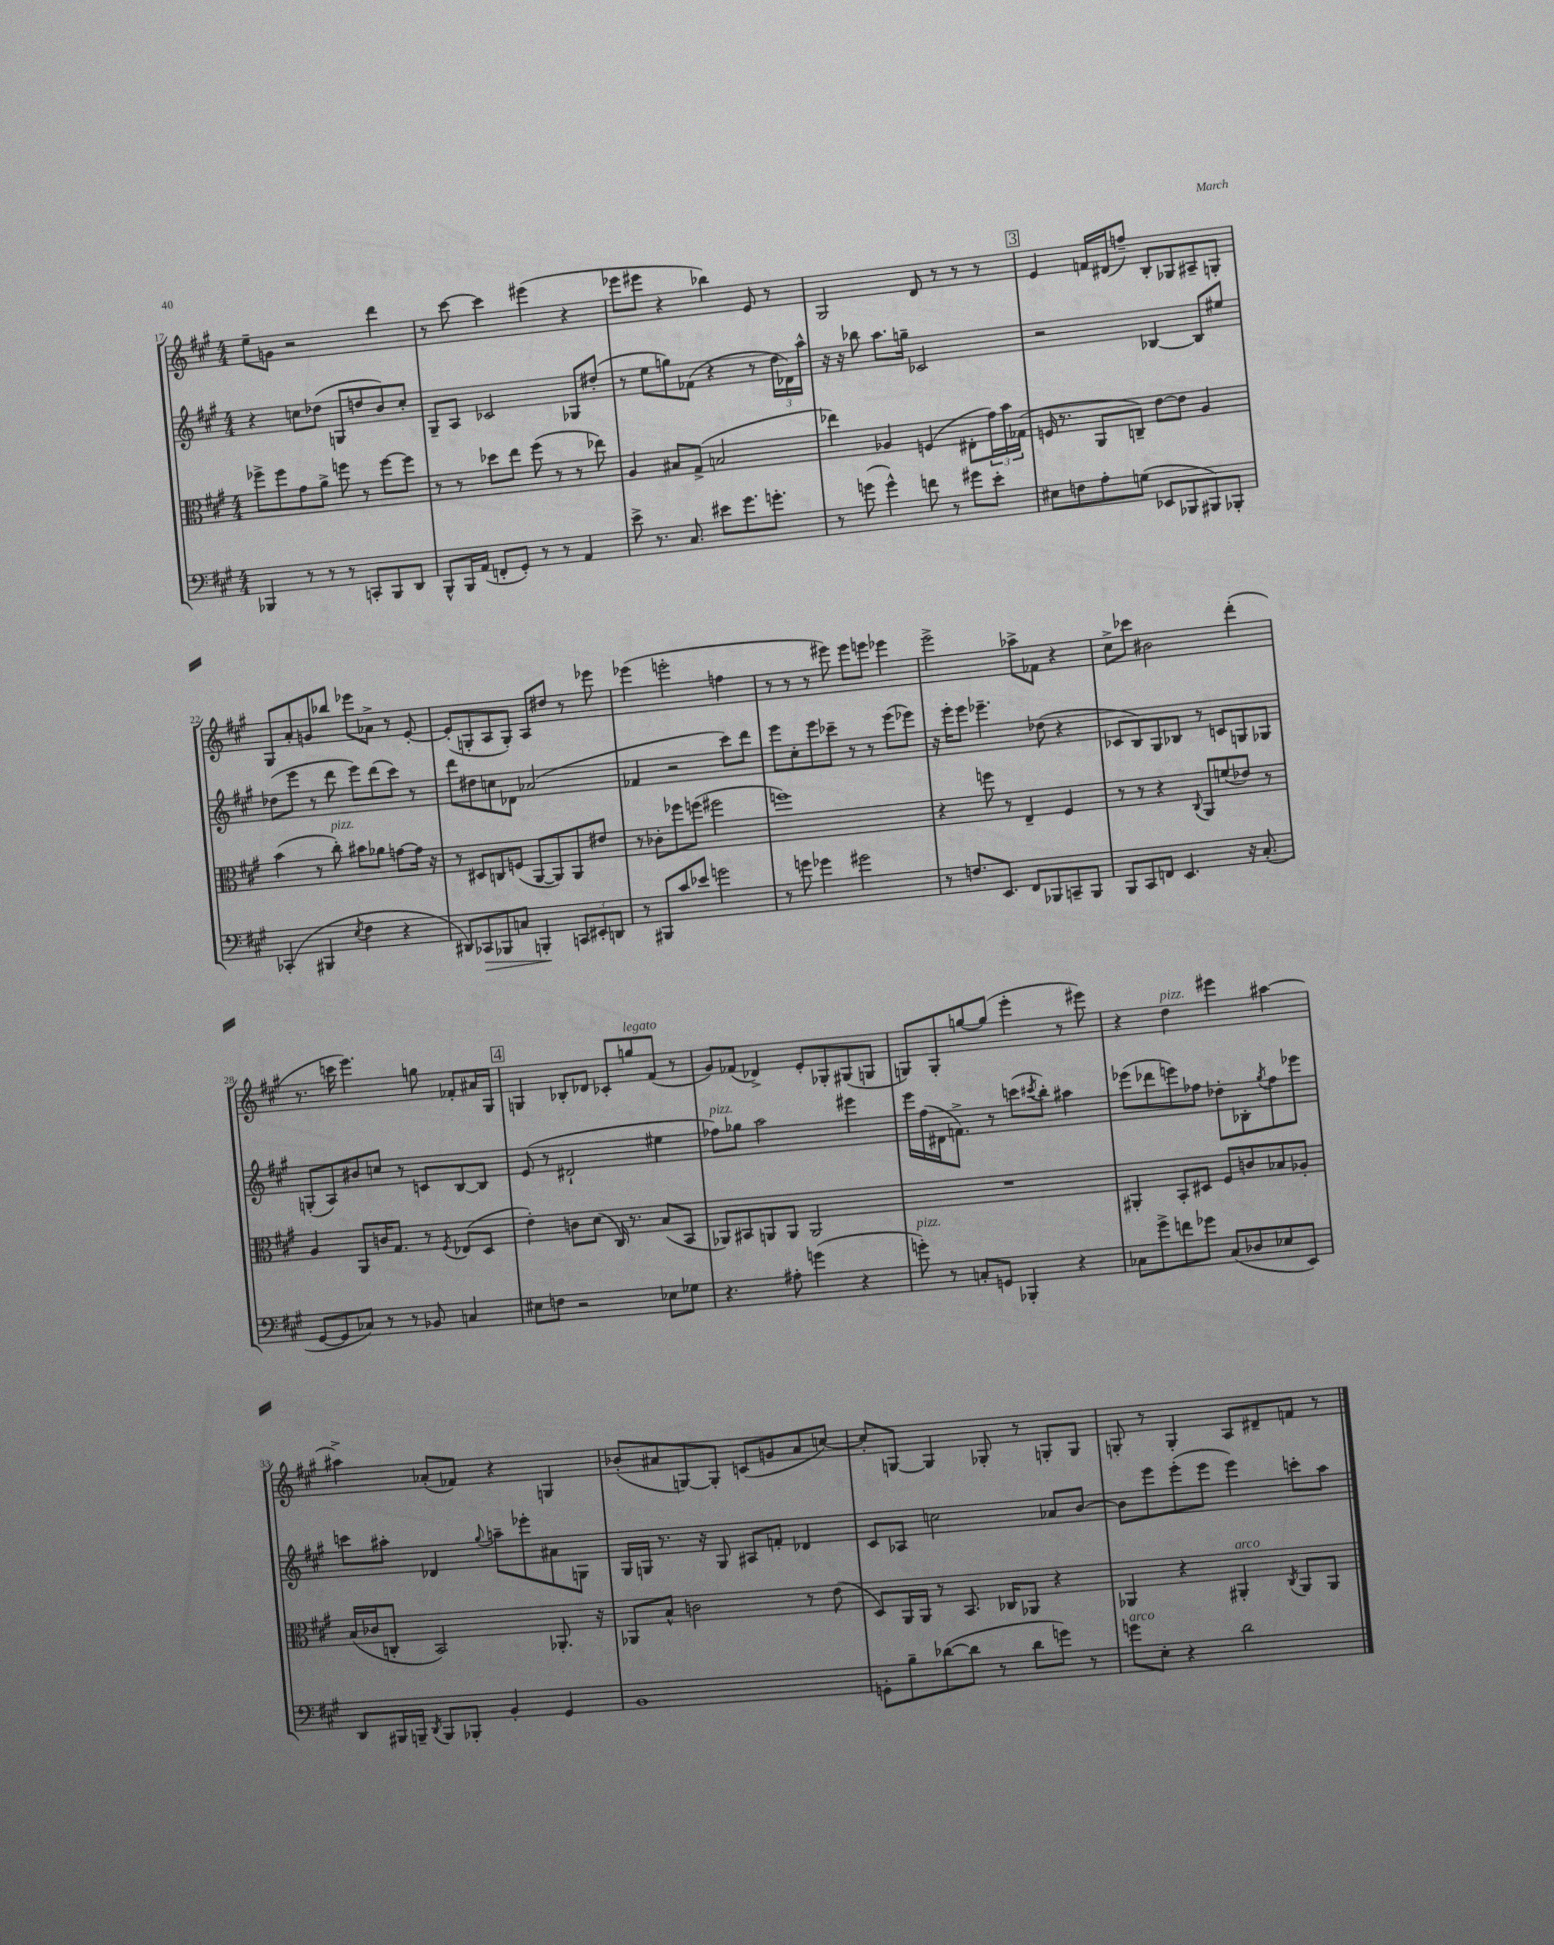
<<
\new StaffGroup <<
\new Staff = "s0" {
    \clef treble \key a \major \numericTimeSignature \time 4/4
    e''8-- g'8 r2 d'''4 |
    r8 cis'''8~ cis'''4 eis'''4( r4 |
    ees'''8 eis'''8 r4 bes''4) e'8 r8 |
    gis2 d'8 r8 r8 r8 |
    \mark \markup { \box "3" } e'4 f'16 dis'16( f''8--) b8-. ges8 ais8-- g8-. |
    gis8 a'8-. g'8 bes''8 ees'''8 aes'8-> r8 e'8~-. |
    e'8-.( g8-. a8 g8-.) a8 dis''8 r8 ees'''8 |
    ees'''4( e'''2-. f''4 |
    r8 r8 r8 eis'''8) eis'''8 e'''8 ees'''4 |
    e'''2-> aes''8-> fes'8 r4 |
    cis''8-> ces'''8 bis'2 d'''4-.( |
    r8. c'''16 e'''4.) g''8 fes'8-. ais'16 gis16 |
    \mark \markup { \box "4" } g4 bes8-. des'8 ces'8-. g''8^\markup { \italic "legato" } fis'8( r8 |
    gis'8) fes'8( des'4->) e'8-. ges8-. gis8( g8 |
    g8) g8-. g''8~ g''8( e'''4-. r8 eis'''8) |
    r4 d''4^\markup { \italic "pizz." } eis'''4 ais''4~ |
    ais''4-> aes'8-.( fes'8) r4 g4 |
    bes'8-.( ais'8 g8~) g8-. c'8( g'8 ais'8 c''8~) |
    c''8-. g8~ g4 ges8-. r8 g8-. g8 |
    g8-. r8 g4-. a8 dis'8-- f'8 r8 \bar "|." |
}
\new Staff = "s1" {
    \clef treble \key a \major \numericTimeSignature \time 4/4
    r4 c''8 des''8( g8 d''8 b'8) c''8-. |
    gis8-- a8 ces'2 ges8 dis''8-.( |
    r8 e''8 g''8) fes'8( r4 r8 \tuplet 3/2 { d''16 des'16) a''16-^ } |
    r16 r16 bes''8 a''8. g''16-- ces'2 |
    \mark \markup { \box "3" } r2 bes4~ bes8 eis''8 |
    des''8( e'''8 r8 d'''8 e'''8) d'''8( cis'''8) r8 |
    d'''8 dis''8 c''8 des'8 aes'2( |
    fes'4 r2 cis'''8) d'''8 |
    e'''8 cis''8-. e'''8 ces'''8-- r8 r8 e'''8( ees'''8) |
    r16 e'''16-. e'''8 ees'''4.-- des''8( r4 |
    ces'8 b8) gis8 bes8 r8 c'8 g8 ges8 |
    g8-.( a8) bis'8 c''8 r8 c'8 b8~ b8 |
    \mark \markup { \box "4" } e'8( r8 dis'2-! eis''4 |
    fes''8^\markup { \italic "pizz." }) ges''8 a''2 eis'''4 |
    e'''16 fis''16( dis'16 f'8.->) r8 c'''8( \acciaccatura { cis'''8 } b''8-.) ais''4 |
    ees'''8( des'''8 e'''8) fes''8 des''8-. bes8-. \acciaccatura { gis''8 } fes''8 ees'''8 |
    c'''8 ais''8-. des'4 \appoggiatura { gis''8 } a''8-- ees'''8-. ais'8 g8 |
    gis16 g16 r8. r16 g8 ais8 f'8-. des'4 |
    cis'8 aes8 c''2 aes'8 b'8~ |
    b'8 e'''8 e'''8-.( e'''8 e'''4) c'''8-. a''8 \bar "|." |
}
\new Staff = "s2" {
    \clef alto \key a \major \numericTimeSignature \time 4/4
    fes''8-> fes''8 gis'8 a'8-> f''8 r8 f''8~ f''8 |
    r8 r8 des''8 e''8 fis''8( r8 r8 ees''8) |
    a4 bis8 gis8->( b2 |
    ees''4) aes4 f4( eis8-. \tuplet 3/2 { gis'16) b'16 ges16( } |
    \mark \markup { \box "3" } f16 r8. a,8 c8--) e'8~ e'8 a4 |
    b'4( r8 cis''8-.^\markup { \italic "pizz." }) bis'8 aes'8 g'8~ g'16 r16 |
    r8 dis8 c8 f8( a,8~ a,8) a,8 eis'8 |
    r8 ces'8-. fes''8 f''8( fis''2 |
    f''1) |
    r4 f''8 r8 e4-- fis4 |
    r8 r8 r4 \appoggiatura { cis8 } a,8 f'8( ees'8) r8 |
    a4 a,8 c'16 gis8. r8 \acciaccatura { fis8 } ees8( d8 |
    \mark \markup { \box "4" } e'4-.) c'8 d'8( cis16) r8. b8( b,8 |
    aes,8) bis,8 a,8 a,8 a,2 |
    R1 |
    ais,4-. b,8-. dis8 fis8 c'8 bes8 aes8-. |
    b16( ces'16 c8-. b,2) aes,8.-. r16 |
    aes,8 b8-^ c'2 r8 e'8( |
    d8) a,16 a,16 r8 b,8. ces16 aes,8 r4 |
    aes,4 r4 ais,4-.^\markup { \italic "arco" } \acciaccatura { cis8 } ais,8 ais,8 \bar "|." |
}
\new Staff = "s3" {
    \clef bass \key a \major \numericTimeSignature \time 4/4
    bes,,4 r8 r8 r8 c,8-. bes,,8 d,8 |
    b,,8-^ b,,16 a,16( f,8-. gis,8-.) r8 r8 a,4 |
    e'8-> r8. cis8. eis'8 gis'8. g'8.-. |
    r8 g'8( g'4-^) f'8 r8 gis'8 e'8-. |
    \mark \markup { \box "3" } eis8 f8 a8-. g8( ees,8 bes,,8 bis,,8) bes,,8-. |
    ces,4-.( bis,,4 \acciaccatura { e8 } fis4 r4 |
    dis,8) ces,8\> bes,,8 c8 b,,4-.\! \tuplet 3/2 { c,8 eis,8-. d,8 } |
    r8 bis,,8 cis'8 ees'8 g'2 |
    r8 g'8 ges'4 gis'2 |
    r8 f8. e,8. fis,8 bes,,8 c,8-- bes,,8 |
    b,,8 cis,8 f,8 e,4. r16 cis8.-.( |
    gis,8~ gis,8 ces8) r8 r8 bes,8 c4 |
    \mark \markup { \box "4" } eis8 f8 r2 ees8 ges8 |
    r4. ais8-. g'4( r4 |
    g'8-.^\markup { \italic "pizz." }) r8 c8-. g,8 bes,,4-. r4 |
    ces8 gis'8-> f'8 ges'8 ces8( des8 ees8 e,8) |
    d,8 bis,,16 b,,16-- \acciaccatura { d,8 } b,,8 bes,,8-. b,4-. gis,4 |
    b,1 |
    g,8-. b8-- des'8~( des'8 r8 des'8 g'8) r8 |
    g'8^\markup { \italic "arco" } e8-. r4 d'2 \bar "|." |
}
>>
>>
\layout { \context { \Score currentBarNumber = #17 } }
